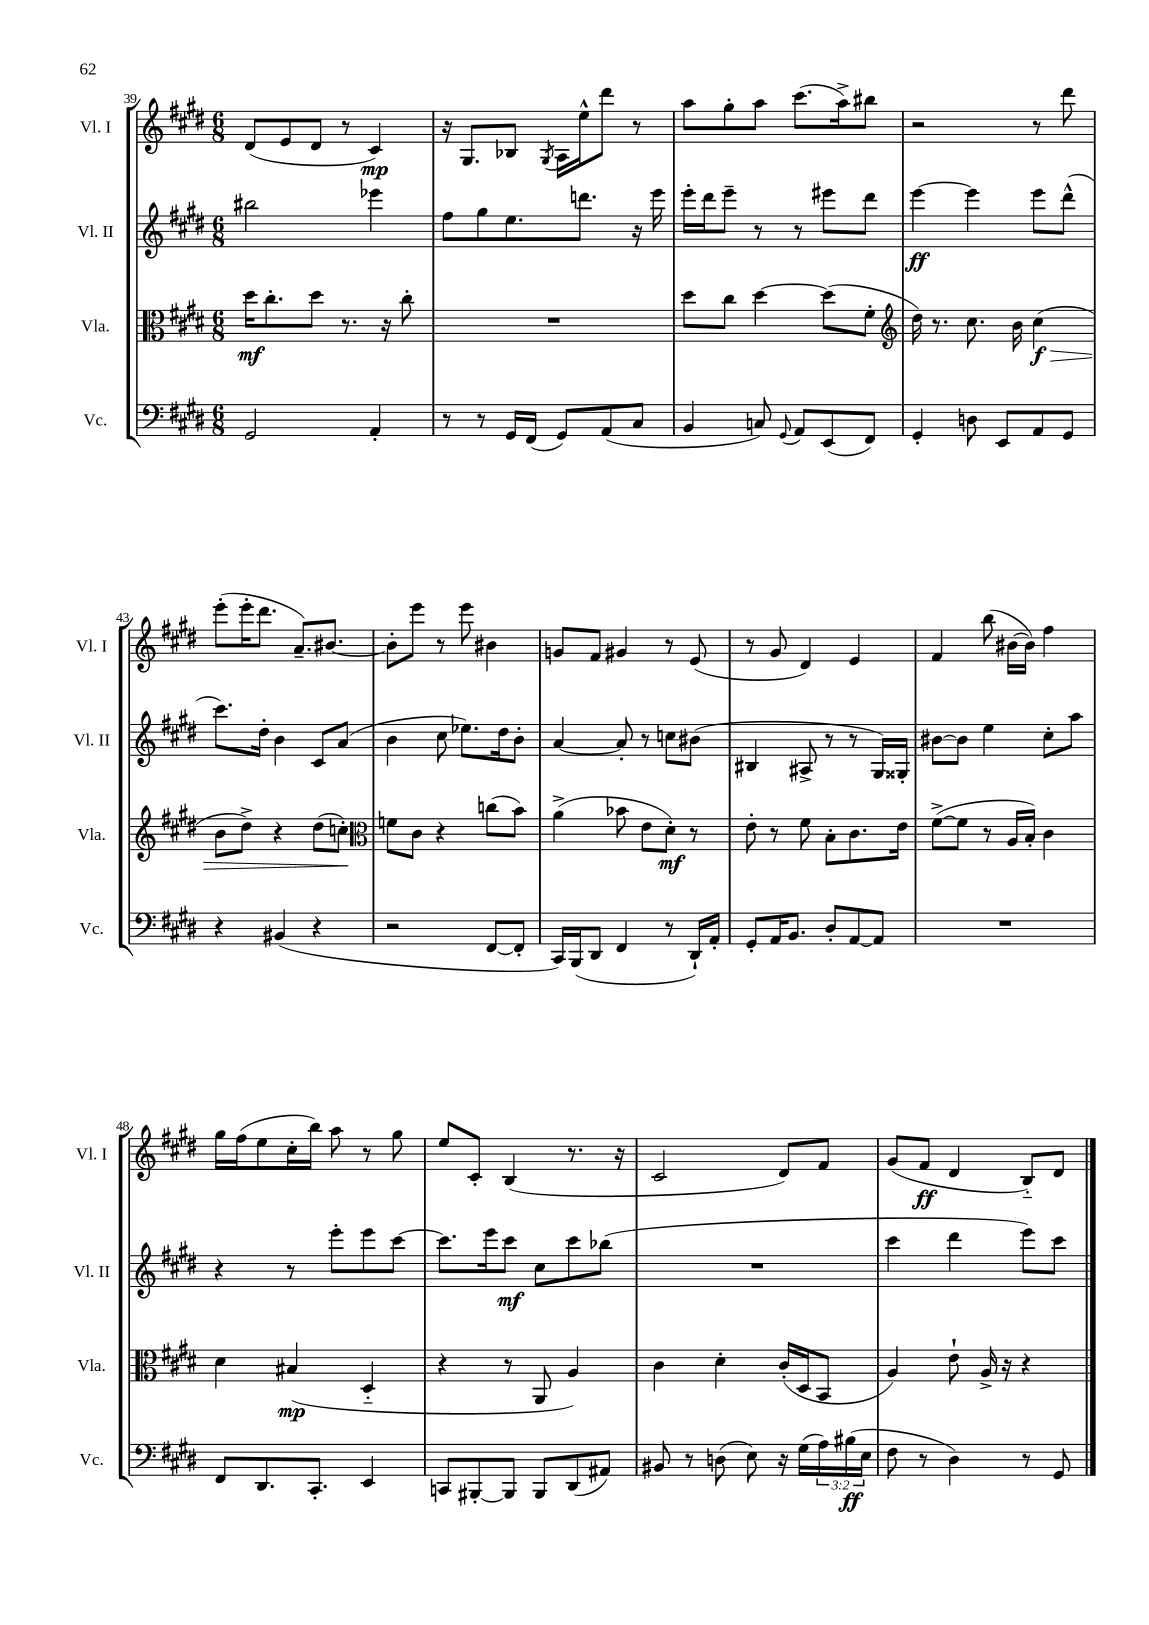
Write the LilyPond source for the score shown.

<<
\new StaffGroup <<
\new Staff = "s0" \with { instrumentName = "Vl. I" shortInstrumentName = "Vl. I" } {
    \clef treble \key e \major \numericTimeSignature \time 6/8
    dis'8( e'8 dis'8 r8 cis'4\mp) |
    r16 gis8. bes8 \acciaccatura { gis8 } a16 e''16-^ dis'''8 r8 |
    a''8 gis''8-. a''8 cis'''8.( a''16->) bis''8 |
    r2 r8 dis'''8 |
    e'''8-.( e'''16-. dis'''8. a'8.--) bis'8.~ |
    bis'8-. e'''8 r8 e'''8 bis'4 |
    g'8 fis'8 gis'4 r8 e'8( |
    r8 gis'8 dis'4) e'4 |
    fis'4 b''8( bis'16~ bis'16) fis''4 |
    gis''16 fis''16( e''8 cis''16-. b''16) a''8 r8 gis''8 |
    e''8 cis'8-. b4( r8. r16 |
    cis'2 dis'8) fis'8 |
    gis'8( fis'8\ff dis'4 b8-_) dis'8 \bar "|." |
}
\new Staff = "s1" \with { instrumentName = "Vl. II" shortInstrumentName = "Vl. II" } {
    \clef treble \key e \major \numericTimeSignature \time 6/8
    bis''2 ees'''4 |
    fis''8 gis''8 e''8. d'''8. r16 e'''16 |
    e'''16-. dis'''16 e'''8-- r8 r8 eis'''8 dis'''8 |
    e'''4~\ff e'''4 e'''8 dis'''8-^( |
    cis'''8.) dis''16-. b'4 cis'8 a'8( |
    b'4 cis''8 ees''8.) dis''16 b'8-. |
    a'4~ a'8-. r8 c''8 bis'8( |
    bis4 ais8-> r8 r8 gis16) gisis16-. |
    bis'8~ bis'8 e''4 cis''8-. a''8 |
    r4 r8 e'''8-. e'''8 cis'''8~ |
    cis'''8. e'''16 cis'''8\mf cis''8 cis'''8 bes''8( |
    R2. |
    cis'''4 dis'''4 e'''8) cis'''8 \bar "|." |
}
\new Staff = "s2" \with { instrumentName = "Vla." shortInstrumentName = "Vla." } {
    \clef alto \key e \major \numericTimeSignature \time 6/8
    dis''16\mf cis''8.-. dis''8 r8. r16 cis''8-. |
    R2. |
    dis''8 cis''8 dis''4~ dis''8( fis'8-. |
    \clef treble dis''16) r8. cis''8. b'16 cis''4\f\>( |
    b'8 dis''8->) r4 dis''8( c''8-.\!) |
    \clef alto f'8 cis'8 r4 c''8( b'8) |
    a'4->( bes'8 e'8 dis'8-.\mf) r8 |
    e'8-. r8 fis'8 b8-. cis'8. e'16 |
    fis'8~->( fis'8 r8 a16 b16-.) cis'4 |
    dis'4 bis4\mp( dis4-_ |
    r4 r8 a,8 a4) |
    cis'4 dis'4-. cis'16-.( dis16 b,8 |
    a4) e'8-! a16-> r16 r4 \bar "|." |
}
\new Staff = "s3" \with { instrumentName = "Vc." shortInstrumentName = "Vc." } {
    \clef bass \key e \major \numericTimeSignature \time 6/8 \override Staff.TupletNumber.text = #tuplet-number::calc-fraction-text
    gis,2 a,4-. |
    r8 r8 gis,16 fis,16( gis,8) a,8( cis8 |
    b,4 c8) \appoggiatura { gis,8 } a,8 e,8( fis,8) |
    gis,4-. d8 e,8 a,8 gis,8 |
    r4 bis,4( r4 |
    r2 fis,8~ fis,8-. |
    cis,16) b,,16( dis,8 fis,4 r8 dis,16-!) a,16-. |
    gis,8-. a,16 b,8. dis8-. a,8~ a,8 |
    R2. |
    fis,8 dis,8. cis,8.-. e,4 |
    c,8 bis,,8~-. bis,,8 bis,,8 dis,8( ais,8) |
    bis,8 r8 d8( e8) r16 gis16( \tuplet 3/2 { a16) bis16\ff( e16 } |
    fis8 r8 dis4) r8 gis,8 \bar "|." |
}
>>
>>
\layout { \context { \Score currentBarNumber = #39 } }
